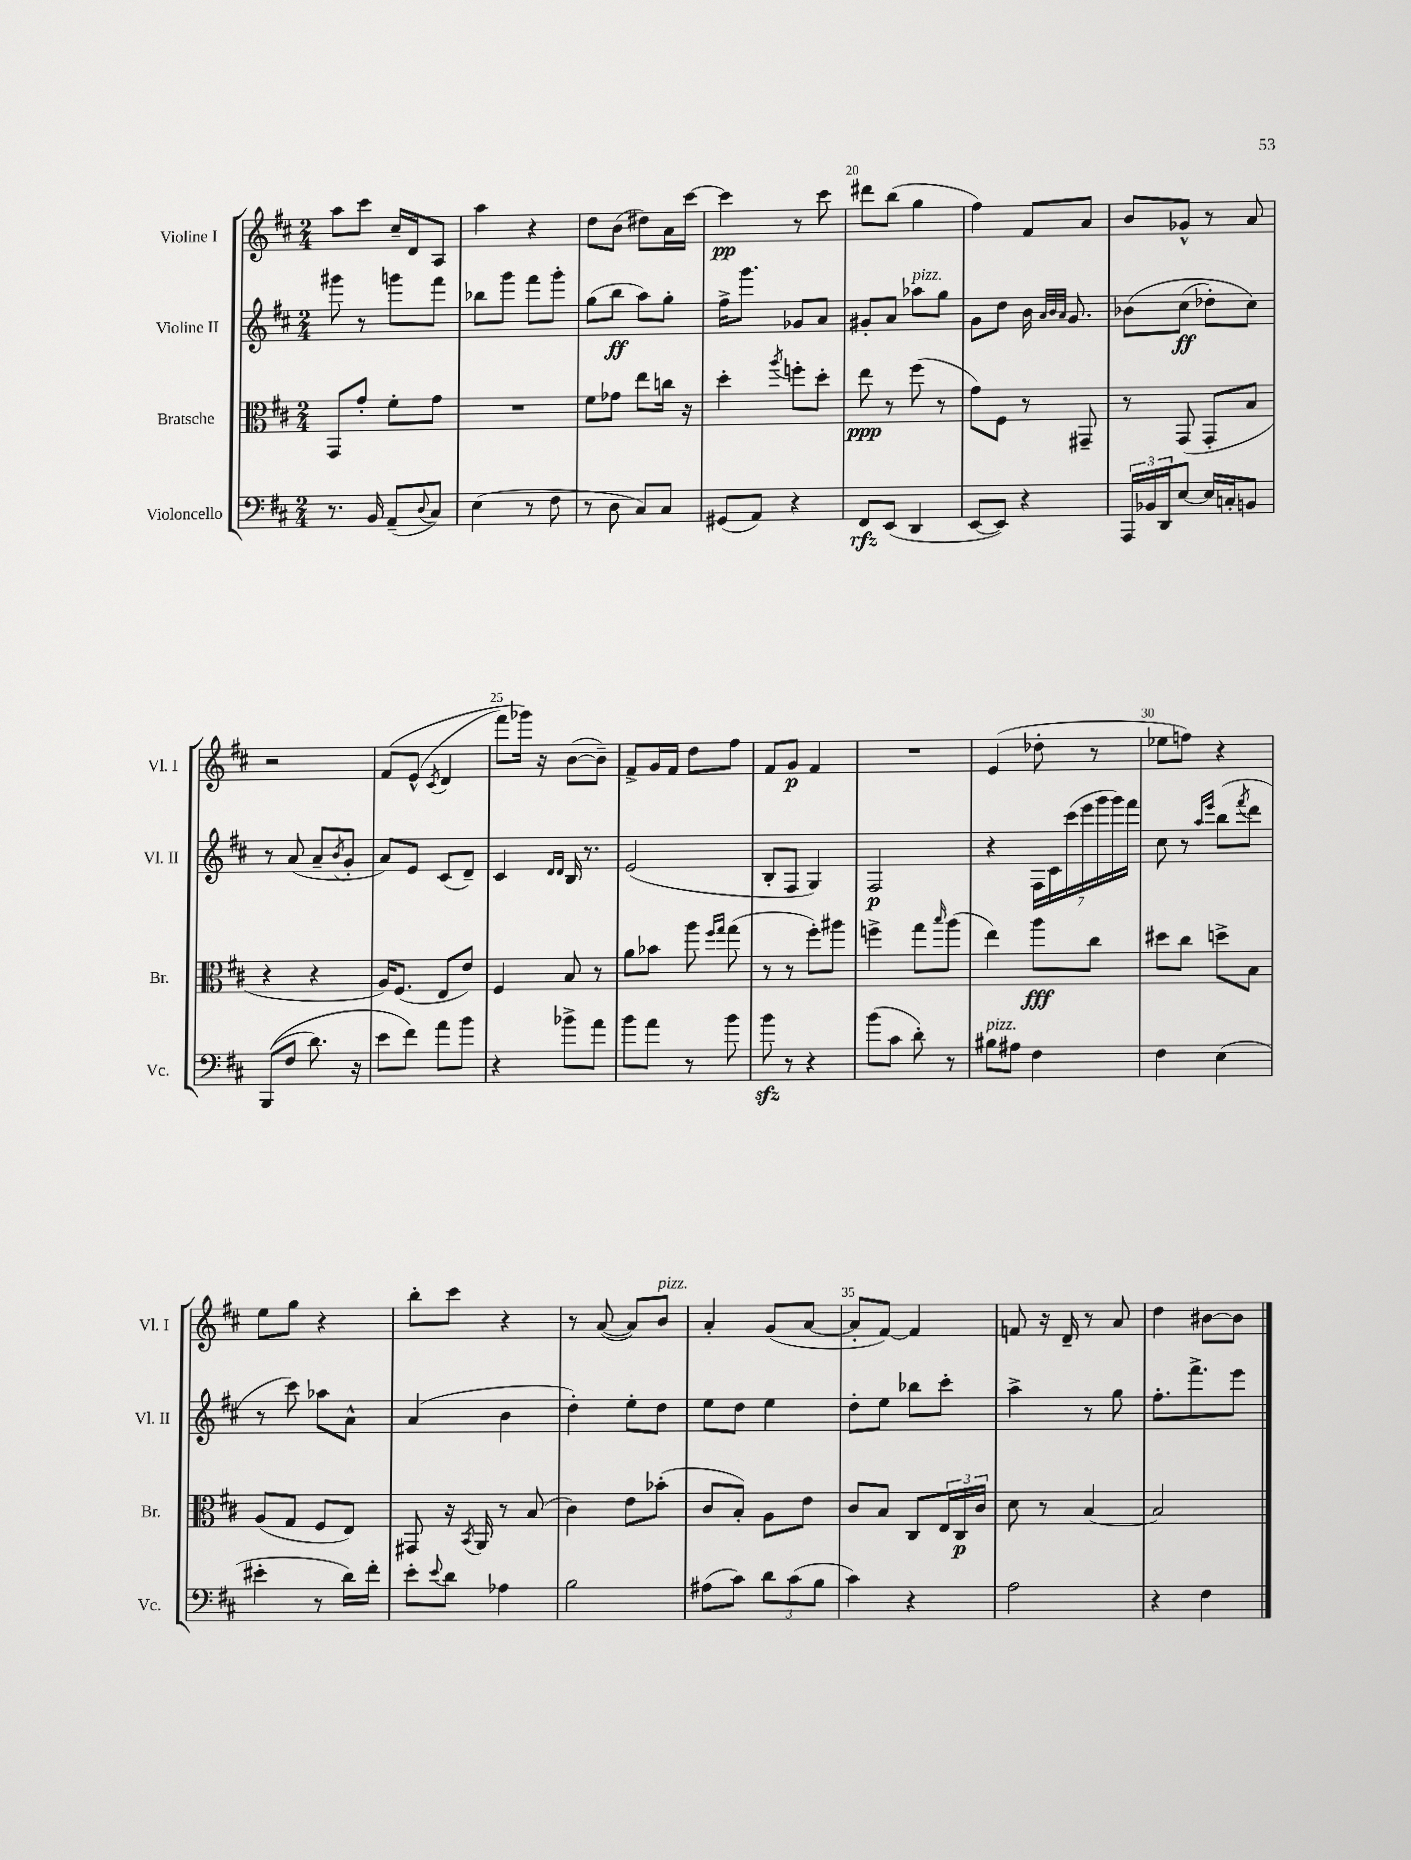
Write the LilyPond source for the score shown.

<<
\new StaffGroup <<
\new Staff = "s0" \with { instrumentName = "Violine I" shortInstrumentName = "Vl. I" } {
    \clef treble \key d \major \numericTimeSignature \time 2/4
    a''8 cis'''8 cis''16-- d'16 a8 |
    a''4 r4 |
    d''8 b'8( dis''8) a'16 cis'''16~ |
    cis'''4\pp r8 cis'''8 |
    dis'''8 b''8( g''4 |
    fis''4) fis'8 a'8 |
    b'8 ges'8-^ r8 a'8 |
    r2 |
    fis'8\( e'8-^( \acciaccatura { cis'8 } d'4 |
    fis'''8) ges'''16\) r16 b'8~( b'8--) |
    fis'8-> g'16 fis'16 d''8 fis''8 |
    fis'8 g'8\p fis'4 |
    R2 |
    e'4( des''8-. r8 |
    ees''8 f''8) r4 |
    e''8 g''8 r4 |
    b''8-. cis'''8 r4 |
    r8 a'8~( a'8) b'8^\markup { \italic "pizz." } |
    a'4-. g'8( a'8~ |
    a'8-. fis'8~) fis'4 |
    f'8 r16 d'16-- r8 a'8 |
    d''4 bis'8~ bis'8 \bar "|." |
}
\new Staff = "s1" \with { instrumentName = "Violine II" shortInstrumentName = "Vl. II" } {
    \clef treble \key d \major \numericTimeSignature \time 2/4
    gis'''8 r8 g'''8 fis'''8 |
    bes''8 g'''8 fis'''8 g'''8-. |
    g''8( b''8\ff a''8) g''8-. |
    fis''16-> g'''8. ges'8 a'8 |
    gis'8-. a'8 aes''8^\markup { \italic "pizz." } g''8 |
    g'8 d''8 b'16 \grace { a'32 b'32 a'32 } g'8. |
    bes'8\( cis''8\ff( des''8-.) cis''8\) |
    r8 a'8( a'8-- \acciaccatura { b'8 } g'8-. |
    a'8) e'8 cis'8( d'8--) |
    cis'4 \grace { d'16 d'16 } b16 r8. |
    e'2( |
    b8-. fis8 g4) |
    fis2\p |
    r4 \tuplet 7/4 { fis16 cis'16 cis'''16( e'''16 g'''16 g'''16) fis'''16 } |
    cis''8 r8 \grace { a''16 e'''16 } b''8( \acciaccatura { fis'''8 } d'''8 |
    r8 cis'''8) aes''8 a'8-^ |
    a'4( b'4 |
    d''4-.) e''8-. d''8 |
    e''8 d''8 e''4 |
    d''8-. e''8 bes''8 cis'''8-. |
    a''4-> r8 g''8 |
    fis''8.-. fis'''8.-> e'''8 \bar "|." |
}
\new Staff = "s2" \with { instrumentName = "Bratsche" shortInstrumentName = "Br." } {
    \clef alto \key d \major \numericTimeSignature \time 2/4
    g,8 g'8-. fis'8-. g'8 |
    R2 |
    fis'8 ges'8 e''8 c''16 r16 |
    d''4-. \acciaccatura { a''8 } f''8-. d''8-. |
    e''8\ppp r8 fis''8( r8 |
    g'8) fis8 r8 gis,8-- |
    r8 g,8( g,8-. b8 |
    r4 r4 |
    a16) fis8.( e8 e'8) |
    fis4 b8 r8 |
    a'8 bes'8 a''8 \grace { fis''16 g''16 } g''8( |
    r8 r8 fis''8-.) ais''8 |
    f''4-> g''8 \grace { b''16 } a''8( |
    e''4) a''8\fff cis''8 |
    dis''8 cis''8 d''8-> b8 |
    a8( g8 fis8 e8) |
    gis,8 r16 \acciaccatura { b,8 } a,16 r8 b8( |
    cis'4) e'8 bes'8-.( |
    cis'8 b8-.) a8 e'8 |
    cis'8 b8 cis8 \tuplet 3/2 { e16 cis16\p cis'16 } |
    d'8 r8 b4~ |
    b2 \bar "|." |
}
\new Staff = "s3" \with { instrumentName = "Violoncello" shortInstrumentName = "Vc." } {
    \clef bass \key d \major \numericTimeSignature \time 2/4
    r8. b,16 a,8--( \appoggiatura { d8 } cis8) |
    e4( r8 fis8 |
    r8 d8 cis8) cis8 |
    gis,8( a,8) r4 |
    fis,8\rfz e,8( d,4 |
    e,8~ e,8) r4 |
    \tuplet 3/2 { a,,16 bes,16 d,16 } e8~ e16 c16-. b,8 |
    b,,8(\( fis8 d'8.) r16 |
    e'8 fis'8\) a'8 b'8 |
    r4 bes'8-> a'8 |
    b'8 a'8 r8 b'8 |
    b'8\sfz r8 r4 |
    b'8( cis'8 d'8-.) r8 |
    bis8^\markup { \italic "pizz." } ais8 fis4 |
    fis4 e4( |
    eis'4-. r8 d'16) fis'16-. |
    e'8-. \appoggiatura { e'8 } d'8 aes4 |
    b2 |
    ais8( cis'8) \tuplet 3/2 { d'8 cis'8( b8 } |
    cis'4) r4 |
    a2 |
    r4 fis4 \bar "|." |
}
>>
>>
\layout { \context { \Score currentBarNumber = #16 \override BarNumber.break-visibility = ##(#f #t #t) barNumberVisibility = #(every-nth-bar-number-visible 5) } }
